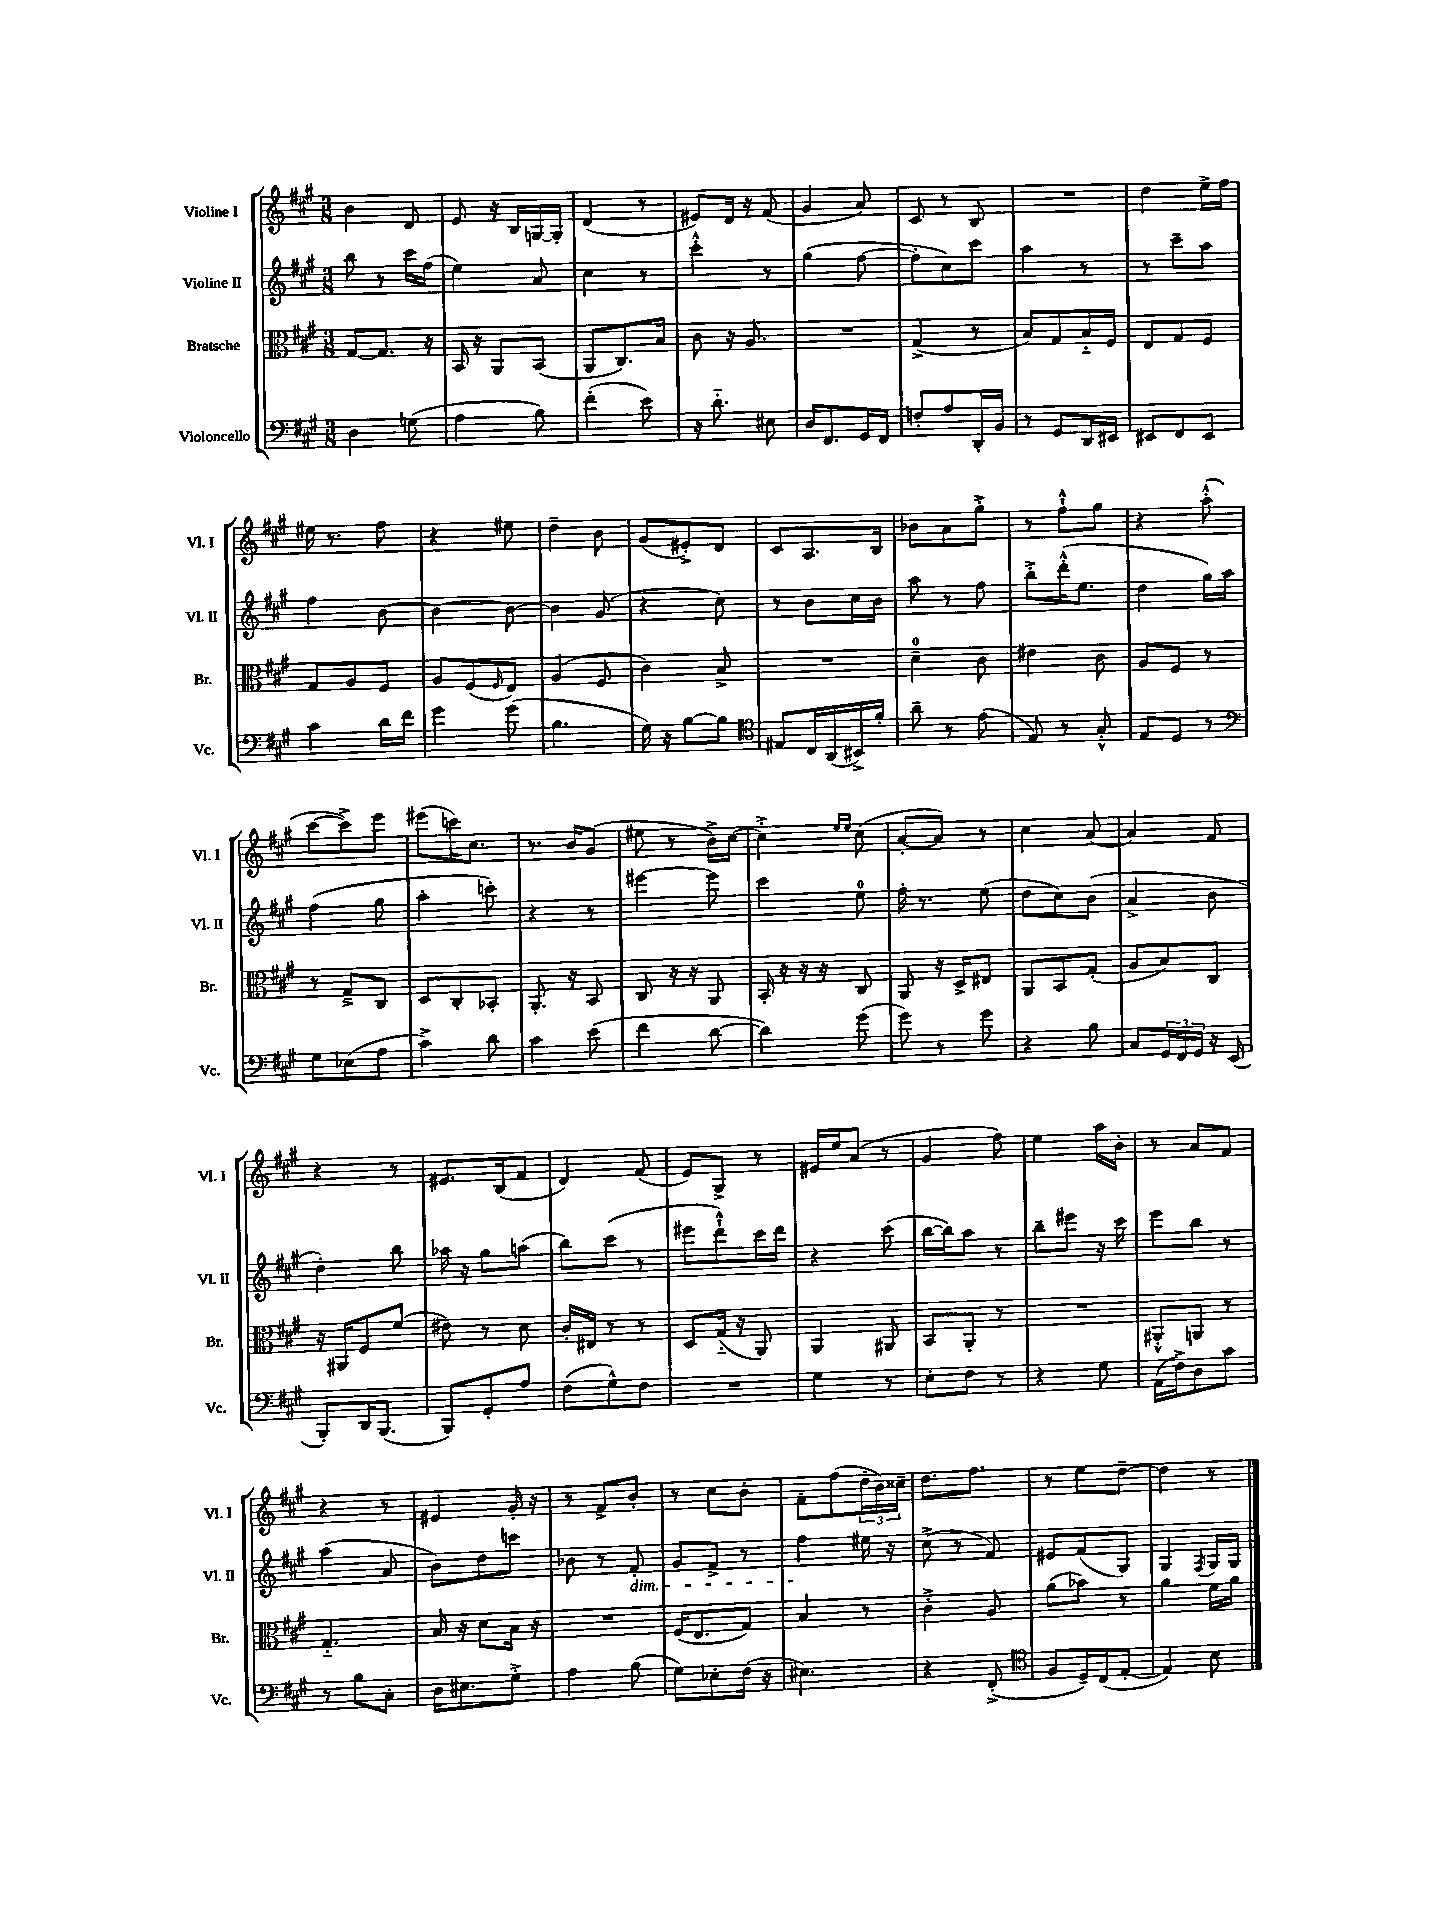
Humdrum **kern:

**kern	**kern	**kern	**kern
*part4	*part3	*part2	*part1
*staff4	*staff3	*staff2	*staff1
*I"Violoncello	*I"Bratsche	*I"Violine II	*I"Violine I
*I'Vc.	*I'Br.	*I'Vl. II	*I'Vl. I
*clefF4	*clefC3	*clefG2	*clefG2
*k[f#c#g#]	*k[f#c#g#]	*k[f#c#g#]	*k[f#c#g#]
*M3/8	*M3/8	*M3/8	*M3/8
=1	=1	=1	=1
4D\	[8G#/L	8bb\	4b\
.	8.G#/J]	8r	.
(8Gn\	.	16ccc#\LL	8d/
.	16r	(16ff#\JJ	.
=2	=2	=2	=2
4A\	16BB/	4ee\)	8e/
.	16r	.	.
.	8AA/L	.	16r
.	.	.	16B/LL
8B\)	(8BB/J	8a/	[16Gn/
.	.	.	16G'/JJ]
=3	=3	=3	=3
(4f#'\	8AA/L	4cc#\	(4d/
.	8.C#/)	.	.
8e\)	.	8r	8r
.	16B/Jk	.	.
=4	=4	=4	=4
16r	8c#\	4ccc#'^^\	8e#X/L)
8.d\	.	.	.
.	16r	.	16d/Jk
.	8.A/	.	16r
8E#X\	.	8r	(8f#/
=5	=5	=5	=5
16D/KL	4.r	(4gg#\	4g#/
8.FF#/	.	.	.
16GG#/L	.	[8ff#\	8a/)
16FF#/JJ	.	.	.
=6	=6	=6	=6
8Fn'/L	(4G#^/	8ff#'\L]	8c#/
8A/	.	8cc#\)	8r
16DD'/L	8r	8ccc#\J	8B/
16BB/JJ	.	.	.
=7	=7	=7	=7
8r	8B/L)	4aa\	4.r
8GG#/L	8G#/	.	.
16DD/L	16B/L	8r	.
16EE#X/JJ	16F#/JJ	.	.
=8	=8	=8	=8
8EE#X/L	8E/L	8r	4dd\
8FF#/	8G#/	8ccc#~\L	.
8EE#/J	8F#/J	8aa\J	16ee^\LL
.	.	.	16ff#\JJ
!!LO:LB:g=z
=9	=9	=9	=9
4c#\	8G#/L	4ff#\	16ee#X\
.	.	.	8.r
.	8A/	.	.
16d\LL	8F#/J	[8b\	8ff#\
16f#\JJ	.	.	.
=10	=10	=10	=10
4g#\	8A/L	4b\_	4r
.	(8F#/	.	.
.	16qqF#/	.	.
(8g#\	8E/J)	8b\_	8ee#X\
=11	=11	=11	=11
4.B\	(4A/	4b\]	4dd~\
.	8F#/	(8g#/	8b\
=12	=12	=12	=12
16G#\)	4c#\)	4r	(8g#/L
16r	.	.	.
[8B\L	.	.	8e#X'^/)
8B\J]	8B^/	8cc#\)	8d/J
=13	=13	=13	=13
*clefC4	*	*	*
8E#X/L	4.r	8r	8c#/L
16C#/L	.	8b\L	8.A/
(16AA/	.	.	.
16BB#X^/)	.	16cc#\L	.
16f#'/JJ	.	16b\JJ	16B/Jk
=14	=14	=14	=14
8a~\	4d~\	8aa\	8b-X\L
8r	.	8r	8a\
(8e\	8c#\	8ff#\	8gg#'^\J
=15	=15	=15	=15
8E/)	4e#X\	8bb'^\L	8r
8r	.	(16ddd'^^\K	8ff#`^^\L
.	.	8.ee\J	.
8G#'^^/	8c#\	.	8gg#\J
=16	=16	=16	=16
8E/L	8A/L	4dd\	4r
8D/J	8F#/J	.	.
8r	8r	16gg#\LL)	(8aa'^^\
.	.	16aa\JJ	.
!!LO:LB:g=z
=17	=17	=17	=17
*clefF4	*	*	*
8G#\L	8r	(4ff#\	[8ccc#\L
(8E-X\	8G#~^/L	.	8ccc#^\])
8A\J	8C#/J	8gg#\	8eee\J
=18	=18	=18	=18
4c#^\)	8D/L	4aa'\	(8eee#X\L
.	8C#'/	.	16cccn\K)
.	.	.	8.cc#\J
8d\	8BB-X'/J	8cccn'\)	.
=19	=19	=19	=19
4c#\	8.AA'/	4r	8.r
.	16r	.	16b/KL
(8e\	8BB/	8r	(8g#/J
=20	=20	=20	=20
4f#\	8C#/	[4eee#X\	8ee#X\
.	16r	.	8r
.	16r	.	.
[8d\	8AA/	8eee#\]	16b^\LL)
.	.	.	[16cc#\JJ
=21	=21	=21	=21
4d\])	16BB'/	4ccc#\	4cc#'^\]
.	16r	.	.
.	16r	.	.
.	16r	.	.
.	.	.	16qqee/LL
.	.	.	16qqee/JJ
(8g#\	8C#/	8ee\	(8cc#\
=22	=22	=22	=22
8g#\)	8AA/	16ff#'\	[8a'/L
.	.	8.r	.
8r	16r	.	8a/J])
.	16D^/KL	.	.
8g#\	8E#X/J	(8ee\	8r
=23	=23	=23	=23
4r	8AA/L	8dd\L	4cc#\
.	8BB/	8cc#\)	.
8B\	(8G#'/J	(8b\J	(8a/
=24	=24	=24	=24
8C#/L	8A/L	4a^/	4a/)
24GG#/L	8B/)	.	.
24FF#/	.	.	.
24GG#/JJ	.	.	.
16r	8C#/J	8b\	8f#/
(16EE/	.	.	.
!!LO:LB:g=z
=25	=25	=25	=25
8BBB'/L)	16r	4dd'\)	4r
.	16AA#X/KL	.	.
16DD/K	8F#/	.	.
(8.BBB/J	.	.	.
.	(8f#/J	8bb\	8r
=26	=26	=26	=26
8BBB/L)	8e#X\)	16aa-X\	8.e#X/L
.	.	16r	.
8GG#'/	8r	8gg#\L	.
.	.	.	(16B/k
8A/J	8d\	(8aan\J	8f#/J
=27	=27	=27	=27
(8F#\L	16c#'/LL	8bb\L)	4d/)
.	16E#X/JJ	.	.
8G#^^\)	8r	(8ccc#\J	.
8F#\J	8r	8r	(8f#/
=28	=28	=28	=28
4.r	8D/L	8eee#X\L	8e/L)
.	(16G#/Jk	8ddd`^^\)	8G#^/J
.	16r	.	.
.	8AA/)	16ccc#\L	8r
.	.	16ddd\JJ	.
=29	=29	=29	=29
4G#\	4AA/	4r	16e#X/LL
.	.	.	16ee/J
.	.	.	(8a/J
8r	8AA#X/	(8ccc#\	8r
=30	=30	=30	=30
8E'\L	8BB/L	[16bb\LL	4g#/
.	.	16bb\J])	.
8F#\J	8AA'/J	8aa\J	.
8r	8r	8r	8ff#\)
=31	=31	=31	=31
4r	4.r	8bb~\L	4ee\
.	.	8eee#X\J	.
8G#\	.	16r	16aa\LL
.	.	16ccc#\	16b'\JJ
=32	=32	=32	=32
(16AA\LL	8AA#X'^^/L	8eee\L	8r
16F#^\J)	.	.	.
8D\	8AAn/J	8bb\J	8a/L
8c#\J	8r	8r	8f#/J
!!LO:LB:g=z
=33	=33	=33	=33
8r	4.G#/	(4aa\	4r
8B\L	.	.	.
8C#'\J	.	8a/	8r
=34	=34	=34	=34
16D\KL	16B/	8b\L)	4e#X/
8.E#X\	16r	.	.
.	8d\L	8dd\	.
8G#'^\J	16B\Jk	8cccn\J	16g#'/
.	16r	.	16r
=35	=35	=35	=35
4A\	4.r	8b-X\	8r
.	.	8r	8f#^/L
!	!	!LO:TX:b:i:t=dim.	!
(8B\	.	8f#'/	8b'/J
=36	=36	=36	=36
8G#\L)	(16F#/KL	8g#/L	8r
.	8.E/	.	.
8E-X'\	.	8f#^/J	8cc#\L
(16F#\Jk	8G#/J)	8r	8b'\J
16r	.	.	.
=37	=37	=37	=37
4.E#X\)	4B/	4ff#\	8f#'\L
.	.	.	(8ff#\
.	8r	16ee#X\	24dd'\L
.	.	.	24b\)
.	.	16r	.
.	.	.	24cc##X~\JJ
=38	=38	=38	=38
4r	4c#'^\	(8cc#^\	8.dd\L
.	.	8r	.
.	.	.	8.ff#\J
(8FF#'^/	8A/	8f#/)	.
=39	=39	=39	=39
*clefC4	*	*	*
8F#/L	(8a\L	8e#X/L	8r
16D~/L)	8b-X\J)	(8f#/	8ee\L
(16C#/J	.	.	.
[8E'/J	8r	8G#/J)	[8dd~\J
=40	=40	=40	=40
4E/])	4a\	4G#/	4dd\]
.	.	8qF#/	.
8B\	16f#\LL	16G#/LL	8r
.	16a\JJ	16G#/JJ	.
==	==	==	==
*-	*-	*-	*-
